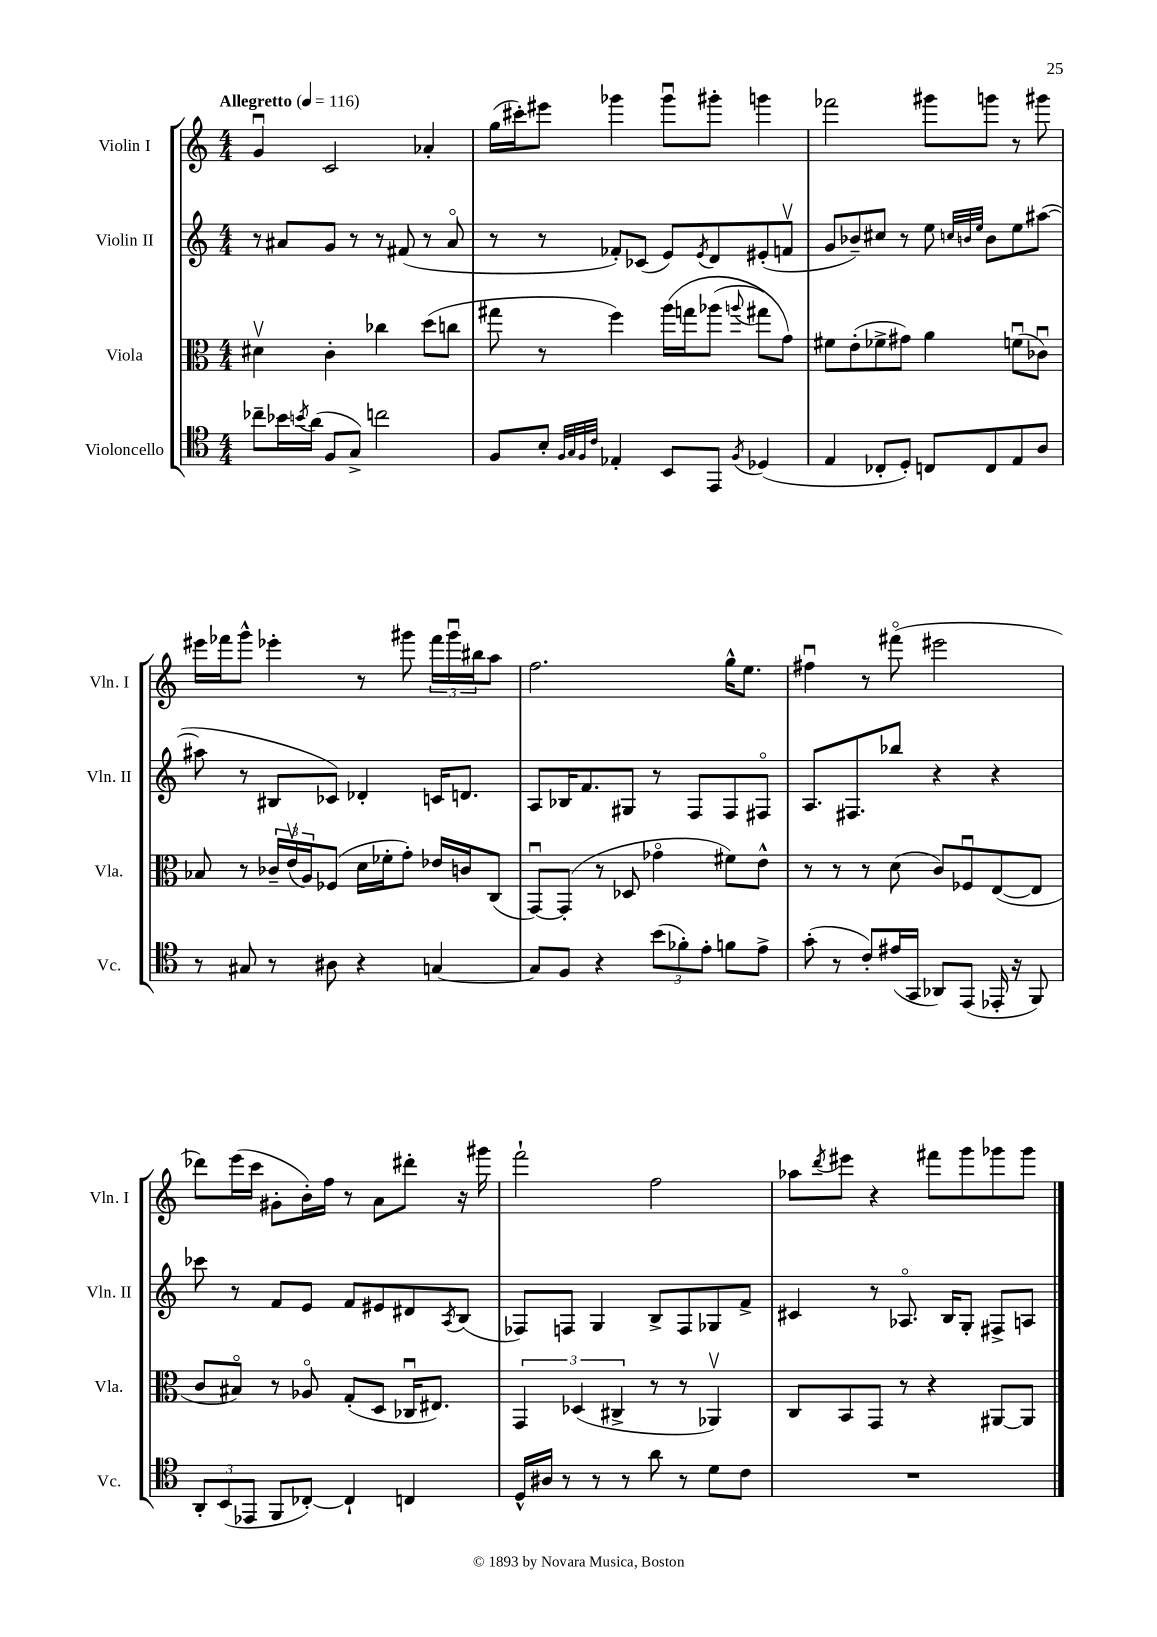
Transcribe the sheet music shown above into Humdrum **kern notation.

**kern	**kern	**kern	**kern
*staff4	*staff3	*staff2	*staff1
*clefC4	*clefC3	*clefG2	*clefG2
*k[]	*k[]	*k[]	*k[]
*M4/4	*M4/4	*M4/4	*M4/4
*MM116	*MM116	*MM116	*MM116
8cc-~	4d#v	8r	4gu
16b-	.	8a#	.
8qb	.	.	.
(16a	.	.	.
8F	4c'	8g	2c
8G^)	.	8r	.
2cc	4cc-	8r	.
.	.	(8f#	.
.	(8dd	8r	4a-'
.	8cc	8a#o	.
=	=	=	=
8F	8gg#	8r	(16gg
.	.	.	16ccc#')
8B'	8r	8r	8eee#
32qqF	.	.	.
32qqG	.	.	.
32qqF	.	.	.
32qqc	.	.	.
4E-'	4ff)	8f-')	4ggg-
.	.	(8c-	.
8BB	&(16aa	8e)	8ggg-u
.	16gg	.	.
.	.	8qe	.
8EE	(8aa-	8d	8ggg#'
8qF	8qqaa	.	.
(4D-	8gg#)	(8e#'	4ggg
.	8g&)	8fv	.
=	=	=	=
4E	8f#	8g	2fff-
.	(8e'	8b-~)	.
8C-'	8f-^	8cc#	.
8D')	8g#)	8r	.
8C	4a	8ee	8ggg#
.	.	32qqcc	.
.	.	32qqb	.
.	.	32qqee	.
8C	.	8b	8ggg
8E	(8fu	8ee	8r
8A	8c-u)	([8aa#	8ggg#
=	=	=	=
8r	8B-	8aa#]	16eee#
.	.	.	16fff-
8G#	8r	8r	8ggg^^
8r	24c-~	8B#	4eee-'
.	(24ev	.	.
.	24A)	.	.
8A#	(8F-	8c-)	.
4r	16d	4d-'	8r
.	16f-'	.	.
.	8g')	.	8ggg#
[4G	16e-	16c	24fff-
.	.	.	24ggg#u
.	16c	8.d	.
.	.	.	24bb#
.	(8C	.	8aa
=	=	=	=
8G]	[8GGu)	8A	2.ff
8F	(8GG']	16B-	.
.	.	8.f	.
4r	8r	.	.
.	8D-	8G#	.
(12b	4g-o	8r	.
12f-')	.	.	.
.	.	8F	.
12e'	.	.	.
8f	8f#)	8F	16gg^^
.	.	.	8.ee
8e^	8e^^	8F#o	.
=	=	=	=
(8g'	8r	8.A	4ff#u
8r	8r	.	.
.	.	8.F#	.
8c')	8r	.	8r
(16e#	(8d	8bb-	(8fff#o
16GG	.	.	.
8AA-)	8c)	4r	2eee#
(8EE	8F-u	.	.
16EE-'	([8E	4r	.
16r	.	.	.
8FF)	8E]	.	.
=	=	=	=
12AA'	8c	8ccc-	8ddd-)
(12BB	.	.	.
.	8B#o)	8r	(16eee
12EE-	.	.	.
.	.	.	16ccc
8FF	8r	8f	8g#'
[8C-')	8A-o	8e	16b')
.	.	.	16ff
4C-`]	(8G'	8f	8r
.	8D	8e#	8a
4C	16C-u	8d#	8ddd#'
.	8.E#)	.	.
.	.	8qA	.
.	.	(8B	16r
.	.	.	16ggg#
=	=	=	=
16D^^	6GG	8F-)	2fff`
16A#	.	.	.
8r	.	8F	.
.	(6D-	.	.
8r	.	4G	.
.	6C#^	.	.
8r	.	.	.
8a	8r	8B^	2ff
8r	8r	8F	.
8d	4AA-v)	8G-	.
8c	.	8f^	.
=	=	=	=
1r	8C	4c#	8aa-
.	.	.	8qddd
.	8BB	.	8eee#
.	8GG	8r	4r
.	8r	8.A-o	.
.	4r	.	8fff#
.	.	16B	.
.	.	8G'	8ggg
.	[8AA#	8F#^	8ggg-
.	8AA#]	8A	8ggg-
==	==	==	==
*-	*-	*-	*-
